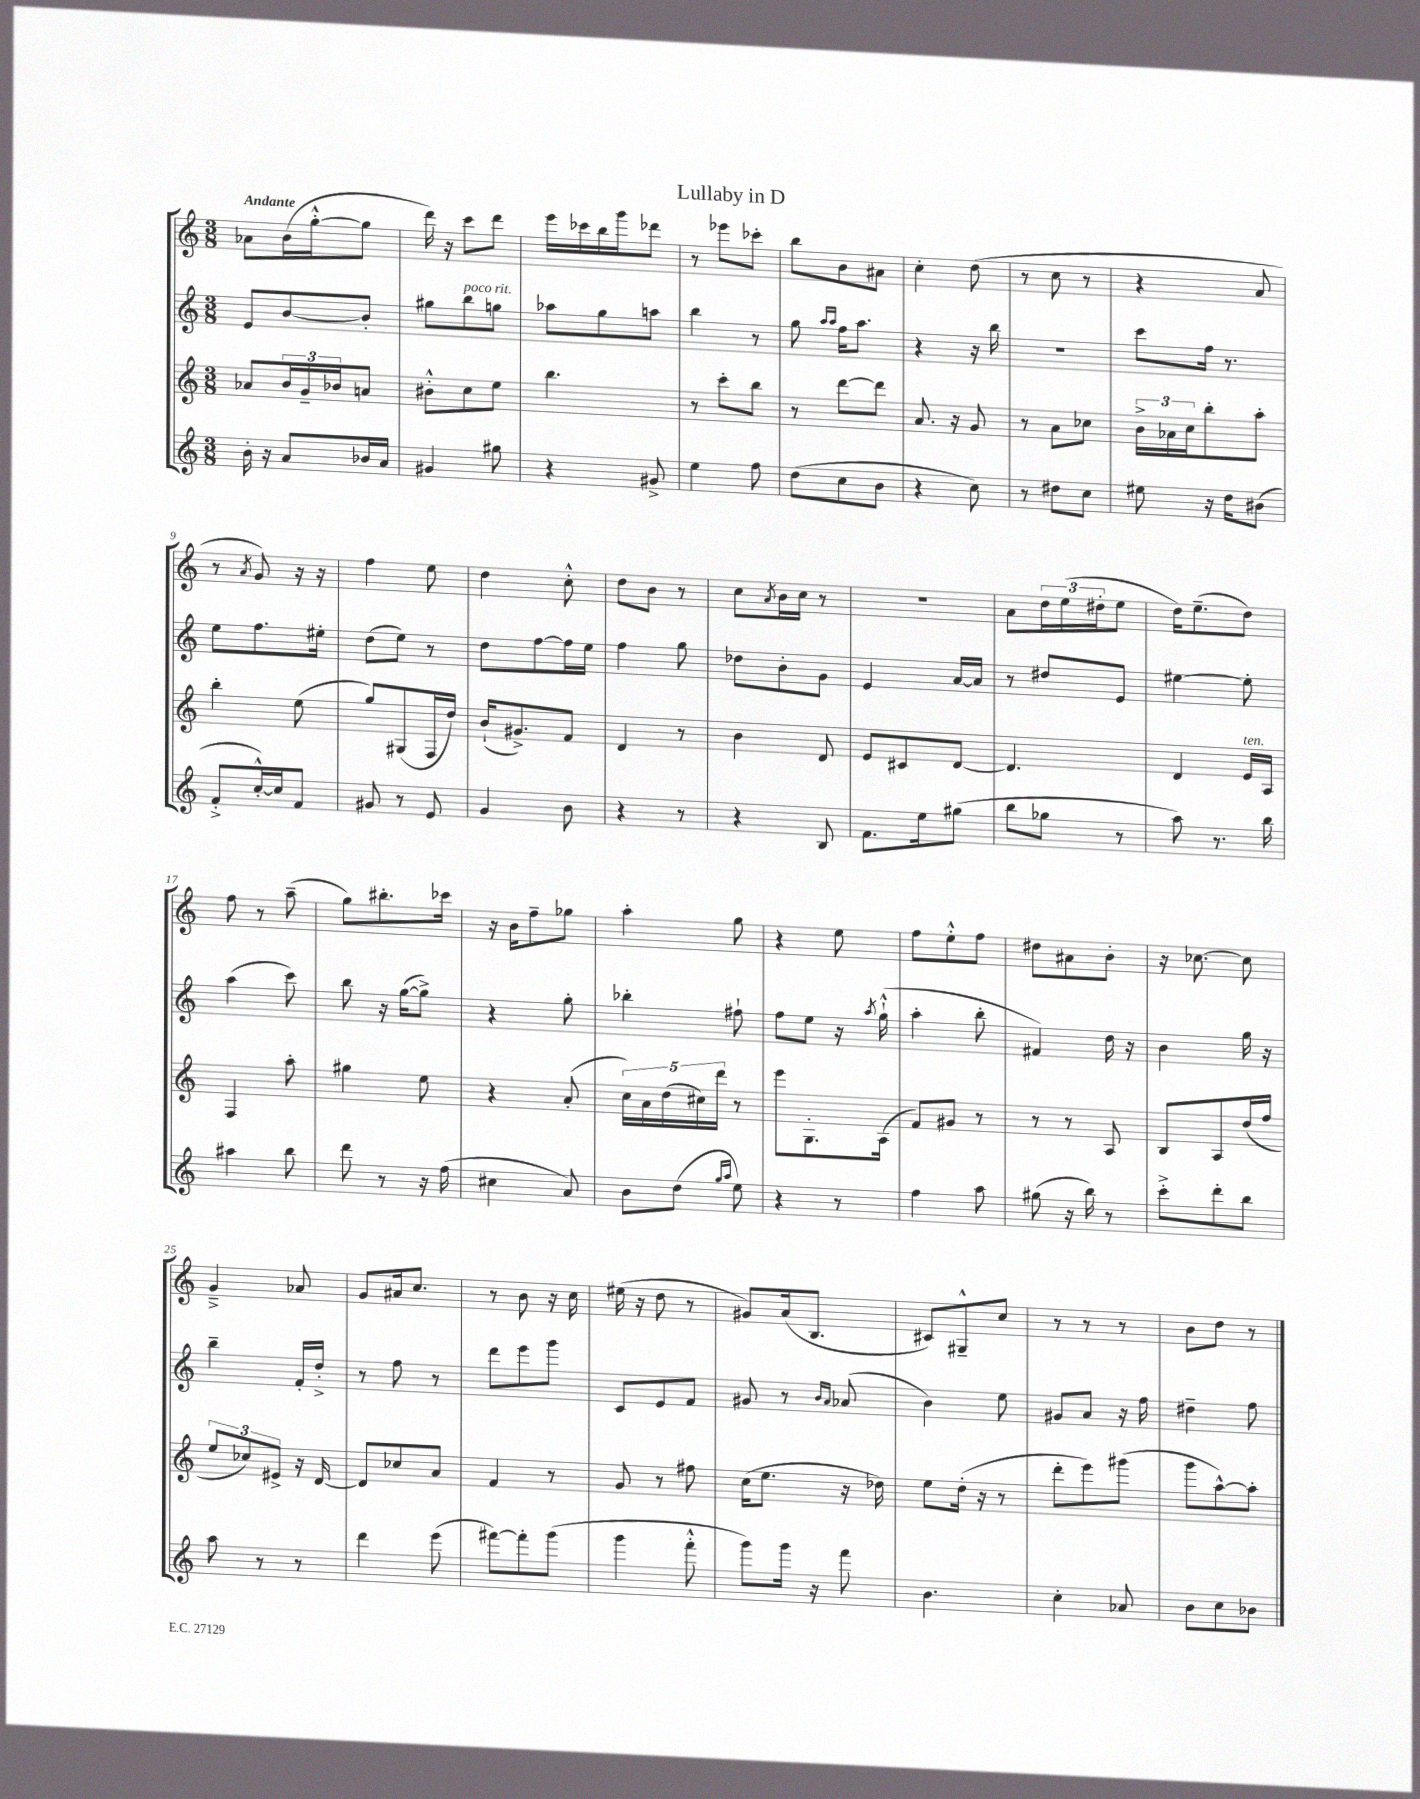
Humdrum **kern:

**kern	**kern	**kern	**kern
*staff4	*staff3	*staff2	*staff1
*clefG2	*clefG2	*clefG2	*clefG2
*k[]	*k[]	*k[]	*k[]
*M3/8	*M3/8	*M3/8	*M3/8
16b'\	8a-/L	8e/L	8a-\L
16r	.	.	.
8a/L	24b/L	[8b/	(16b\L
.	24g~/	.	.
.	.	.	[16gg'^^\J
.	24b-/J	.	.
16b-/L	8a/J	8b'/]J	8gg\]J
16a/JJ	.	.	.
=	=	=	=
4g#/	8b#'^^\L	8gg#\L	16ddd\)
.	.	.	16r
.	8cc\	8bb\	8ccc\L
8gg#\	8ee\J	8gg\J	8ddd\J
=	=	=	=
4r	4.bb\	8aa-\L	16eee\LL
.	.	.	16ccc-\
.	.	8gg\	16bb\
.	.	.	16ggg\J
8g#^/	.	8aa\J	8ddd-\J
=	=	=	=
4ee\	8r	4bb\	8r
.	8ccc'\L	.	8eee-\L
8ff\	8bb\J	8r	8ccc-'\J
=	=	=	=
(8dd\L	8r	8gg\	8bb\L
.	.	16qqaa/LL	.
.	.	16qqaa/JJ	.
8cc\	[8ddd\L	16ff\LK	8b\
.	.	8.aa\J	.
8b\J	8ddd\]J	.	8a#\J
=	=	=	=
4r	8.a/	4r	4cc'\
.	16r	.	.
8cc\)	8g/	16r	(8dd\
.	.	16bb\	.
=	=	=	=
8r	8r	4.r	8r
8dd#\L	8a\L	.	8cc\
8cc\J	8cc-\J	.	8r
=	=	=	=
8ee#\	24b^\LL	8ccc\L	4r
.	24a-\	.	.
.	24cc\J	.	.
16r	8bb'\	16ff\Jk	.
16dd\LK	.	8.r	.
(8b#\J	8aa'\J	.	8a/
=	=	=	=
8f'^/L	4bb'\	8ee\L	8r
.	.	.	8qa/
[16cc'^^/L)	.	8.ff\	8g/)
16cc/]J	.	.	.
8f/J	(8ee\	.	16r
.	.	16ee#'\Jk	16r
=	=	=	=
8g#/	8gg/L)	(8dd\L	4ff\
8r	(8G#/	8ee\J)	.
8e/	16F/L	8r	8ee\
.	16dd/JJ)	.	.
=	=	=	=
4g/	(16b`/LK	8dd\L	4dd\
.	8.g#^/)	.	.
.	.	[8ff\	.
8b\	8f/J	16ff\]L	8cc'^^\
.	.	16ee\JJ	.
=	=	=	=
4r	4d/	4ff\	8dd\L
.	.	.	8b\J
8r	8r	8gg\	8r
=	=	=	=
4r	4b\	8dd-\L	8cc\L
.	.	.	8qa/
.	.	8b'\	16b\L
.	.	.	16cc\JJ
8B/	8d/	8g\J	8r
=	=	=	=
8.f\L	8e/L	4e/	4.r
.	8c#/	.	.
16ee\k	.	.	.
(8gg#\J	[8d/J	[16a/LL	.
.	.	16a/]JJ	.
=	=	=	=
8bb\L	4.d/]	8r	8a\L
8gg-\J	.	8dd#/L	24dd\L
.	.	.	(24ee\
.	.	.	24dd#'\J
8r	.	8e/J	8ee\J
=	=	=	=
8aa\)	4d/	[4ee#\	16dd\LK)
.	.	.	(8.ee~\
8.r	.	.	.
.	16e/LL	8ee#'\]	8dd\J)
16bb\	16A/JJ	.	.
=	=	=	=
4aa#\	4F/	(4aa\	8ff\
.	.	.	8r
8bb\	8aa'\	8ccc\)	(8aa~\
=	=	=	=
8ddd\	4gg#\	8bb\	8gg\L)
8r	.	16r	8.bb#'\
.	.	([16gg\LK	.
16r	8ee\	8gg^\]J)	.
(16ff\	.	.	16ccc-\Jk
=	=	=	=
4cc#\	4r	4r	16r
.	.	.	16b\LK
.	.	.	8ff~\
8a/)	(8a'/	8gg'\	8gg-\J
=	=	=	=
8b\L	20cc\LL)	4bb-'\	4aa'\
.	20a\	.	.
.	(20dd\	.	.
(8dd\J	.	.	.
.	20cc#\)	.	.
.	20ddd\JJ	.	.
16qqgg/LL	.	.	.
16qqaa/JJ	.	.	.
8ee\)	8r	8ff#`\	8gg\
=	=	=	=
4r	8eee\L	8ff\L	4r
.	8.G'\	8ee\J	.
8r	.	16r	8ee\
.	.	8qaa/	.
.	(16A\Jk	(16gg`^^\	.
=	=	=	=
4ff\	8f/L)	4aa'\	8ff\L
.	8g#/J	.	8ee'^^\
8aa\	8r	8bb'\	8ff\J
=	=	=	=
(8gg#\	8r	4f#/)	8dd#\L
16r	8r	.	8a#\
16bb\)	.	.	.
8r	8A/	16dd\	8b'\J
.	.	16r	.
=	=	=	=
8ccc'^\L	8B/L	4b\	16r
.	.	.	[8.cc-\
8ddd'\	8A/	.	.
8bb\J	(16dd/L	16gg\	8cc-\]
.	16ff/JJ	16r	.
=	=	=	=
8aa\	12ee/L	4bb~\	4g~^/
.	12cc-/)	.	.
8r	.	.	.
.	12e#^/J	.	.
8r	16r	16f'/LL	8a-/
.	[16d/	16dd'^/JJ	.
=	=	=	=
4ddd\	8d/]L	8r	8g/L
.	8cc-/	8ff\	16a#/k
.	.	.	8.cc/J
(8eee\	8a/J	8r	.
=	=	=	=
[8fff#\L)	4f/	8ddd\L	8r
8fff#'\]	.	8eee\	8b\
(8ggg\J	8r	8ggg\J	16r
.	.	.	16cc\
=	=	=	=
4ggg\	8g/	8c/L	(16ee#\
.	.	.	16r
.	8r	8e/	8dd\
8fff'^^\	8ff#\	8f/J	8r
=	=	=	=
8ggg\L)	(16cc\LK	8g#/	8g#/L)
.	8.ee\J	.	.
16ggg\Jk	.	8r	(16a/k
16r	.	.	8.B/J
.	.	16qqb/LL	.
.	.	16qqa/JJ	.
8fff\	16r	(8a-/	.
.	16dd-\)	.	.
=	=	=	=
4.b\	8ee\L	4b\)	8c#/L)
.	(16dd'\Jk	.	8G#~^^/
.	16r	.	.
.	8r	8ee\	8cc/J
=	=	=	=
4cc'\	8ddd'\L	8g#/L	8r
.	8eee\)	8a/J	8r
8a-/	(8ggg#\J	16r	8r
.	.	16ff\	.
=	=	=	=
8b\L	8ggg\L	4dd#~\	8b\L
8cc\	[8aa^^\)	.	8dd\J
8b-\J	8aa'\]J	8ff\	8r
==	==	==	==
*-	*-	*-	*-
